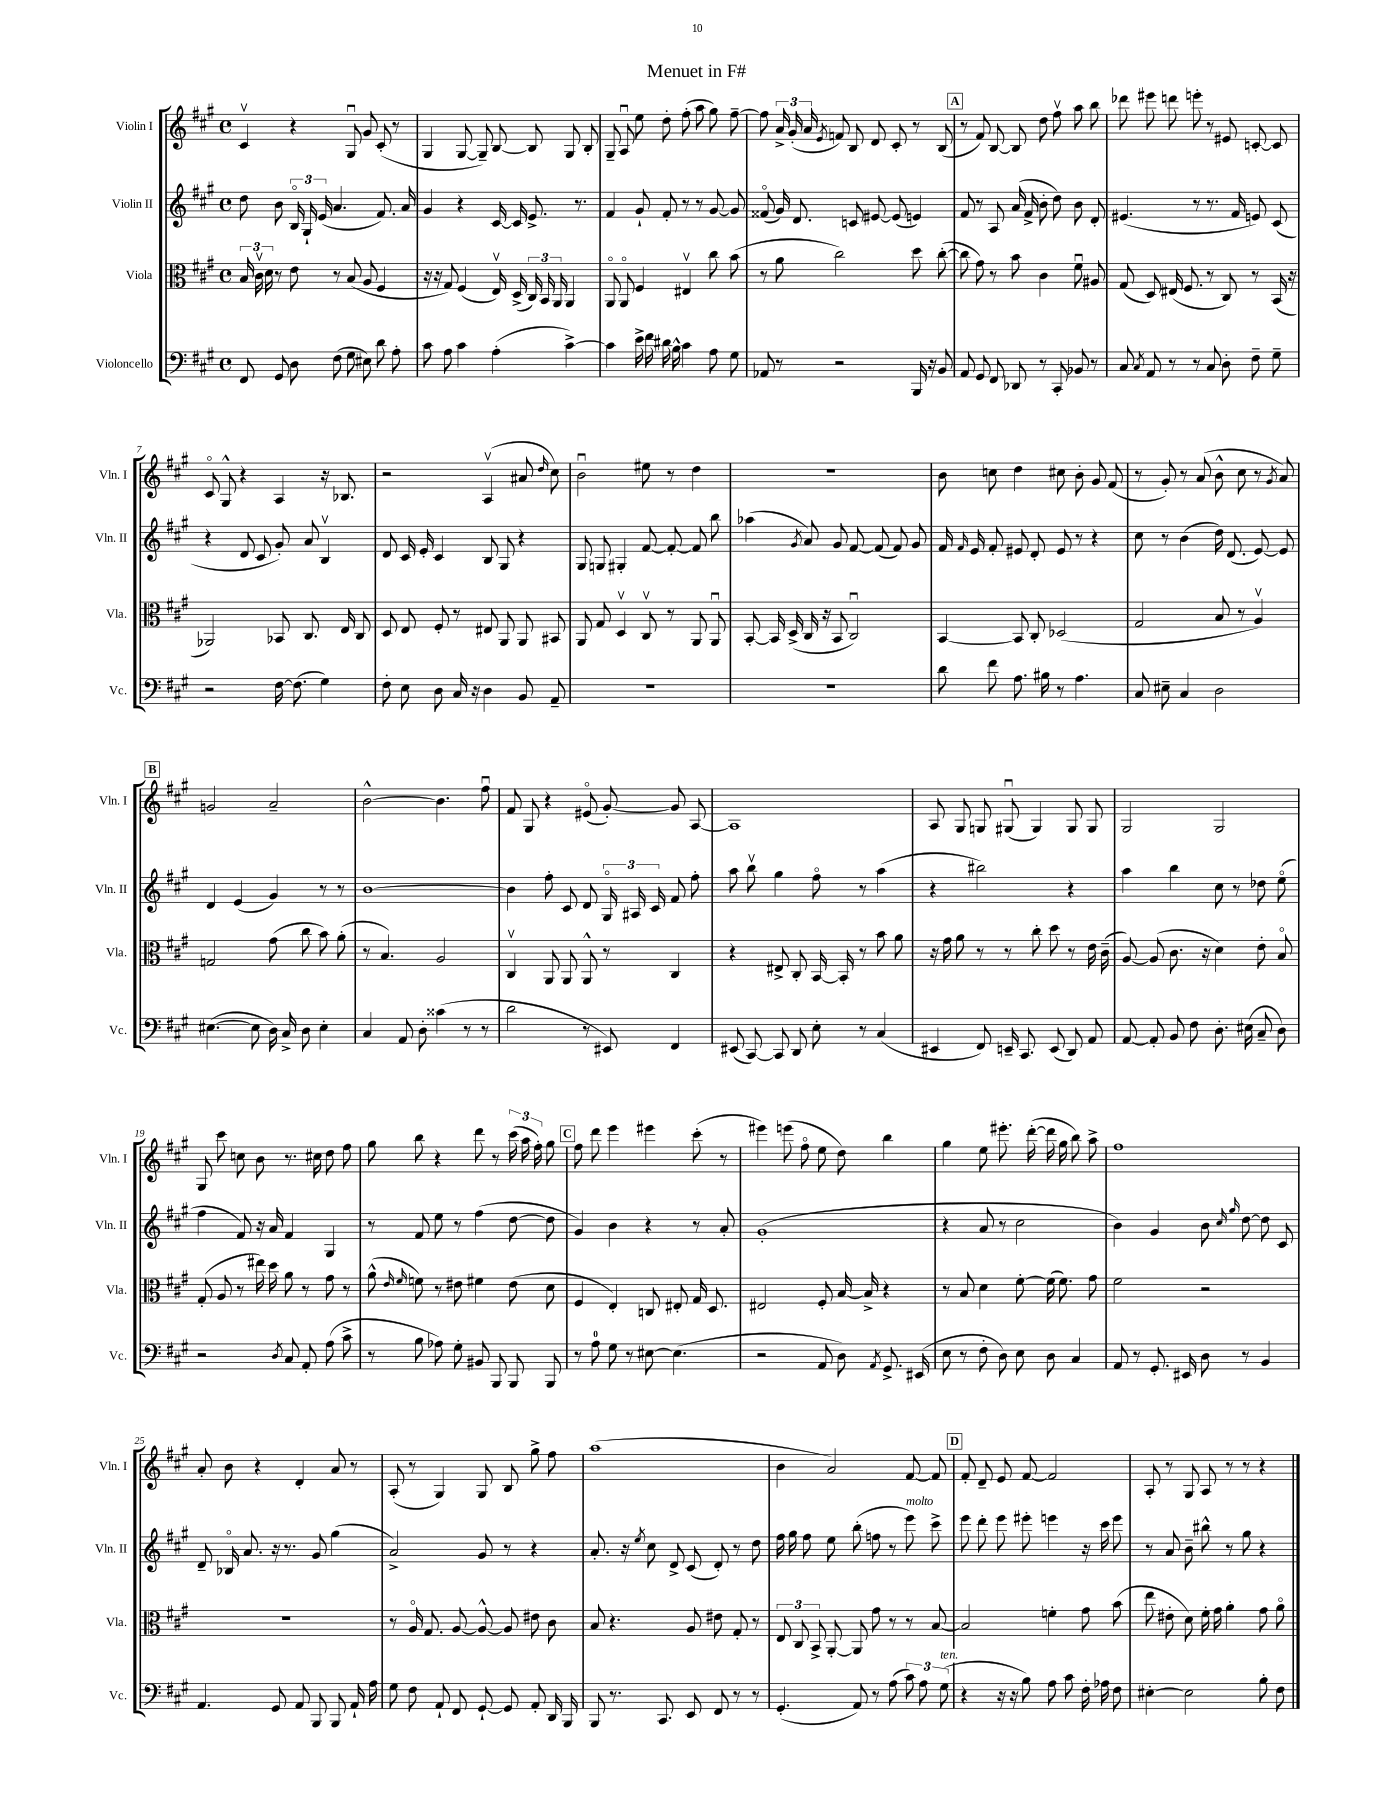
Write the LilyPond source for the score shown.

\header { title = "Menuet in F#" }
<<
\new StaffGroup <<
\new Staff = "s0" \with { instrumentName = "Violin I" shortInstrumentName = "Vln. I" } {
    \clef treble \key a \major \defaultTimeSignature \time 4/4
    \autoBeamOff cis'4\upbow r4 gis8\downbow gis'8 cis'8-.( r8 |
    gis4 gis8~ gis8--) b8~ b8 gis8 b8-. |
    gis8-- a8\downbow e''8 d''8-. fis''8-.( a''8 gis''8) fis''8~-- |
    fis''8 \tuplet 3/2 { a'16-> gis'16-.( a'16 } \acciaccatura { e'8 } f'8) b8 d'8 cis'8-. r8 b8( |
    \mark \markup { \box "A" } r8 fis'8) b8~ b8 d''8 fis''8\upbow a''8 b''8 |
    des'''8 eis'''8 d'''8 e'''8-. r8 eis'8 c'8~-. c'8 |
    cis'8\flageolet gis8-^ r4 a4 r16 bes8. |
    r2 a4\upbow( ais'8 \grace { d''16 } cis''8) |
    b'2\downbow eis''8 r8 d''4 |
    R1 |
    b'8 c''8 d''4 cis''8 b'8-. gis'8 fis'8( |
    r8 gis'8-.) r8 a'8( b'8-^ cis''8 r8 \acciaccatura { gis'8 } a'8) |
    \mark \markup { \box "B" } g'2 a'2-- |
    b'2~-^ b'4. fis''8\downbow |
    fis'8 gis8 r4 eis'8\flageolet( gis'8~-.) gis'8 a8~ |
    a1 |
    a8 gis8 g8 gis8\downbow( gis4) gis8 gis8 |
    gis2 gis2 |
    gis8 cis'''8 c''8 b'8 r8. cis''16 d''8 fis''8 |
    gis''8 b''8 r4 d'''8 r8 \tuplet 3/2 { cis'''16( a''16 fis''16-.) } gis''8 |
    \mark \markup { \box "C" } fis''8 d'''8 e'''4 eis'''4 cis'''8-.( r8 |
    eis'''4) e'''8( fis''8\flageolet e''8 d''8) b''4 |
    gis''4 e''8 eis'''8.-. d'''16~-.( d'''16 gis''16 b''8) a''8-> |
    fis''1 |
    a'8-. b'8 r4 d'4-. a'8 r8 |
    a8-.( r8 gis4) gis8 b8 gis''8-> fis''8 |
    a''1( |
    b'4 a'2) fis'8~ fis'8 |
    \mark \markup { \box "D" } fis'8-. d'8-- e'8 fis'8~ fis'2 |
    a8-. r8 gis8 a8 r8 r8 r4 \bar "|." |
}
\new Staff = "s1" \with { instrumentName = "Violin II" shortInstrumentName = "Vln. II" } {
    \clef treble \key a \major \defaultTimeSignature \time 4/4
    \autoBeamOff d''8 b'8 \tuplet 3/2 { b16\flageolet gis16-! e'16( } a'4. fis'8.) a'16 |
    gis'4 r4 cis'16~ cis'16 e'8.-> r8. |
    fis'4 gis'8-! fis'8-. r8 r8 gis'8~ gis'8 |
    fisis'8\flageolet( gis'16) d'8. c'8 eis'8~ eis'8( e'4) |
    \mark \markup { \box "A" } fis'8 r8 a8 a'16( fis'16-> b'8-. d''8) b'8 d'8-. |
    eis'4.( r8 r8. fis'16 e'8) cis'8( |
    r4 d'8 cis'8 gis'8-.) a'8 b4\upbow |
    d'8 cis'16 e'16-. cis'4 b8 gis8 r4 |
    gis8 g8 gis4-. fis'8~ fis'8~-. fis'8 b''8 |
    aes''4( \acciaccatura { gis'8 } a'8) gis'8 fis'8~ fis'8( fis'8) gis'8 |
    fis'16 \grace { fis'16 } e'16 fis'8-. eis'8 d'8-. eis'8 r8 r4 |
    cis''8 r8 b'4( d''16) d'8.( e'8~) e'8 |
    \mark \markup { \box "B" } d'4 e'4( gis'4) r8 r8 |
    b'1~ |
    b'4 fis''8-. cis'8 d'8 \tuplet 3/2 { gis16\flageolet ais16 cis'16 } fis'8 fis''8-. |
    a''8 b''8\upbow gis''4 fis''8\flageolet r8 a''4( |
    r4 bis''2) r4 |
    a''4 b''4 cis''8 r8 des''8 e''8\flageolet( |
    fis''4 fis'8) r16 a'16 fis'4 gis4 |
    r8 fis'8 e''8 r8 fis''4( d''8~ d''8 |
    \mark \markup { \box "C" } gis'4) b'4 r4 r8 a'8-. |
    gis'1-.( |
    r4 a'8 r8 cis''2 |
    b'4) gis'4 b'8 \grace { cis''16 gis''16 } d''8~ d''8 cis'8 |
    d'8-- bes16\flageolet a'8. r16 r8. gis'8 gis''4( |
    a'2->) gis'8 r8 r4 |
    a'8.-. r16 \acciaccatura { e''8 } cis''8 d'8-> cis'8( d'8-.) r8 d''8 |
    fis''16 gis''16 fis''8 e''8 b''8-.( f''8 r8 e'''8^\markup { \italic "molto" }) cis'''8-> |
    \mark \markup { \box "D" } e'''8 d'''8-. e'''8 eis'''8-. e'''4 r16 cis'''16 e'''8 |
    r8 a'8 b'8-- bis''8-^ r8 gis''8 r4 \bar "|." |
}
\new Staff = "s2" \with { instrumentName = "Viola" shortInstrumentName = "Vla." } {
    \clef alto \key a \major \defaultTimeSignature \time 4/4
    \autoBeamOff \tuplet 3/2 { b16 cis'16\upbow d'16 } r8 e'8 r8 b8( a8 fis4 |
    r16 r16 gis8) fis4( e16\upbow) d16->( \tuplet 3/2 { cis16) b,16 a,16 } a,4 |
    a,8\flageolet a,8\flageolet fis4 eis4\upbow cis''8 b'8( |
    r8 a'8 cis''2) d''8 cis''8~-.( |
    \mark \markup { \box "A" } cis''8 gis'8) r8 b'8 cis'4 fis'8\downbow ais8 |
    gis8( d8) eis16( fis8. r8 cis8) r8 b,16( r16 |
    aes,2) bes,8 cis8. e16 cis8 |
    d8 e8 fis8-. r8 eis8 a,8 a,8 bis,8 |
    a,8 gis8 d4\upbow cis8\upbow r8 a,8 a,8\downbow |
    b,8~-. b,16 d16->( cis16 r16 b,8 cis2\downbow) |
    b,4~ b,8 cis8-. des2( |
    gis2 b8 r8 a4\upbow) |
    \mark \markup { \box "B" } g2 gis'8( cis''8 b'8) a'8-.( |
    r8 b4.) a2 |
    cis4\upbow a,8 a,8 a,8-^ r8 cis4 |
    r4 eis8-> cis8-. b,16~ b,16-. r8 b'8 a'8 |
    r16 gis'16 a'8 r8 r8 cis''8-. d''8 r8 e'16 cis'16--( |
    a8~) a8( cis'8. r16 d'4) e'8-. b8\flageolet |
    gis8-.( a8 r8 eis''16) d''16 a'8 r8 gis'8 r8 |
    a'8-^( \grace { e'16 fis'16 } f'8) r8 eis'8 fis'4 eis'8( d'8 |
    \mark \markup { \box "C" } fis4 e4-.) c8 eis8-. gis16 d8. |
    eis2 fis8-. b16~ b16-> r4 |
    r8 b8 d'4 fis'8~-. fis'16( fis'8.) gis'8 |
    fis'2 r2 |
    R1 |
    r8 a16\flageolet gis8. a8~ a8~-^ a8 eis'8 cis'8 |
    b8 r4. a8 eis'8 gis8-. r8 |
    \tuplet 3/2 { e8 cis8 b,8-> } a,8~-. a,8 gis'8 r8 r8 b8~ |
    \mark \markup { \box "D" } b2 f'4-. gis'8 b'8( |
    e''8 eis'8-. d'8) fis'16-. gis'16 a'4-. gis'8 a'8\flageolet \bar "|." |
}
\new Staff = "s3" \with { instrumentName = "Violoncello" shortInstrumentName = "Vc." } {
    \clef bass \key a \major \defaultTimeSignature \time 4/4
    \autoBeamOff fis,8 gis,8 d8 fis8( gis8 eis8) d'8 a8-. |
    cis'8 a8 cis'4 a4-.( cis'4~->) |
    cis'4 e'16-> fis'16 dis'16 b16-^ cis'4 a8 gis8 |
    aes,8 r8 r2 b,,16 r16 b,8 |
    \mark \markup { \box "A" } a,8 gis,8 fis,8 des,8 r8 cis,8-. bes,8 r8 |
    cis8 \acciaccatura { cis8 } a,8 r8 r8 cis8 d8-. fis8-- gis8-- |
    r2 fis16~ fis8.( gis4) |
    fis8-. e8 d8 cis16 r16 d4 b,8 a,8-- |
    R1 |
    R1 |
    d'8 fis'8 a8. bis16 r8 a4. |
    cis8 eis8-- cis4 d2 |
    \mark \markup { \box "B" } eis4.~( eis8 d16) cis16-> d8 eis4-. |
    cis4 a,8 d8-. cisis'4( r8 r8 |
    d'2 r8 eis,8) fis,4 |
    eis,8( cis,8~) cis,8 d,8 e8-. r8 cis4( |
    eis,4 fis,8) e,16-- cis,8. e,8( d,8) a,8 |
    a,8~ a,8-. b,8 fis8 d8.-. eis16( cis8-- d8) |
    r2 \acciaccatura { d8 } cis8 a,8-. a8( cis'8-> |
    r8 b8 aes8) gis8-. bis,8 b,,8 b,,8 b,,8 |
    \mark \markup { \box "C" } r8 a8-0 gis8 r8 eis8~ eis4.( |
    r2 a,8 d8) \acciaccatura { a,8 } gis,8.-> eis,16( |
    e8 r8 fis8-. d8) e8 d8 cis4 |
    a,8 r8 gis,8.-. eis,16 d8 r8 b,4 |
    a,4. gis,8 a,8 b,,8 b,,8 a,16-! a16 |
    gis8 fis8 a,8-! fis,8 gis,8~-! gis,8 a,8-. d,16 b,,16 |
    b,,8 r8. cis,8. e,8 fis,8 r8 r8 |
    gis,4.-.( a,8) r8 a8( \tuplet 3/2 { cis'8) a8 gis8^\markup { \italic "ten." }( } |
    \mark \markup { \box "D" } r4 r16 r16 b8) a8 cis'8 fis16-. aes16 fis8 |
    eis4~-. eis2 b8-. fis8 \bar "|." |
}
>>
>>
